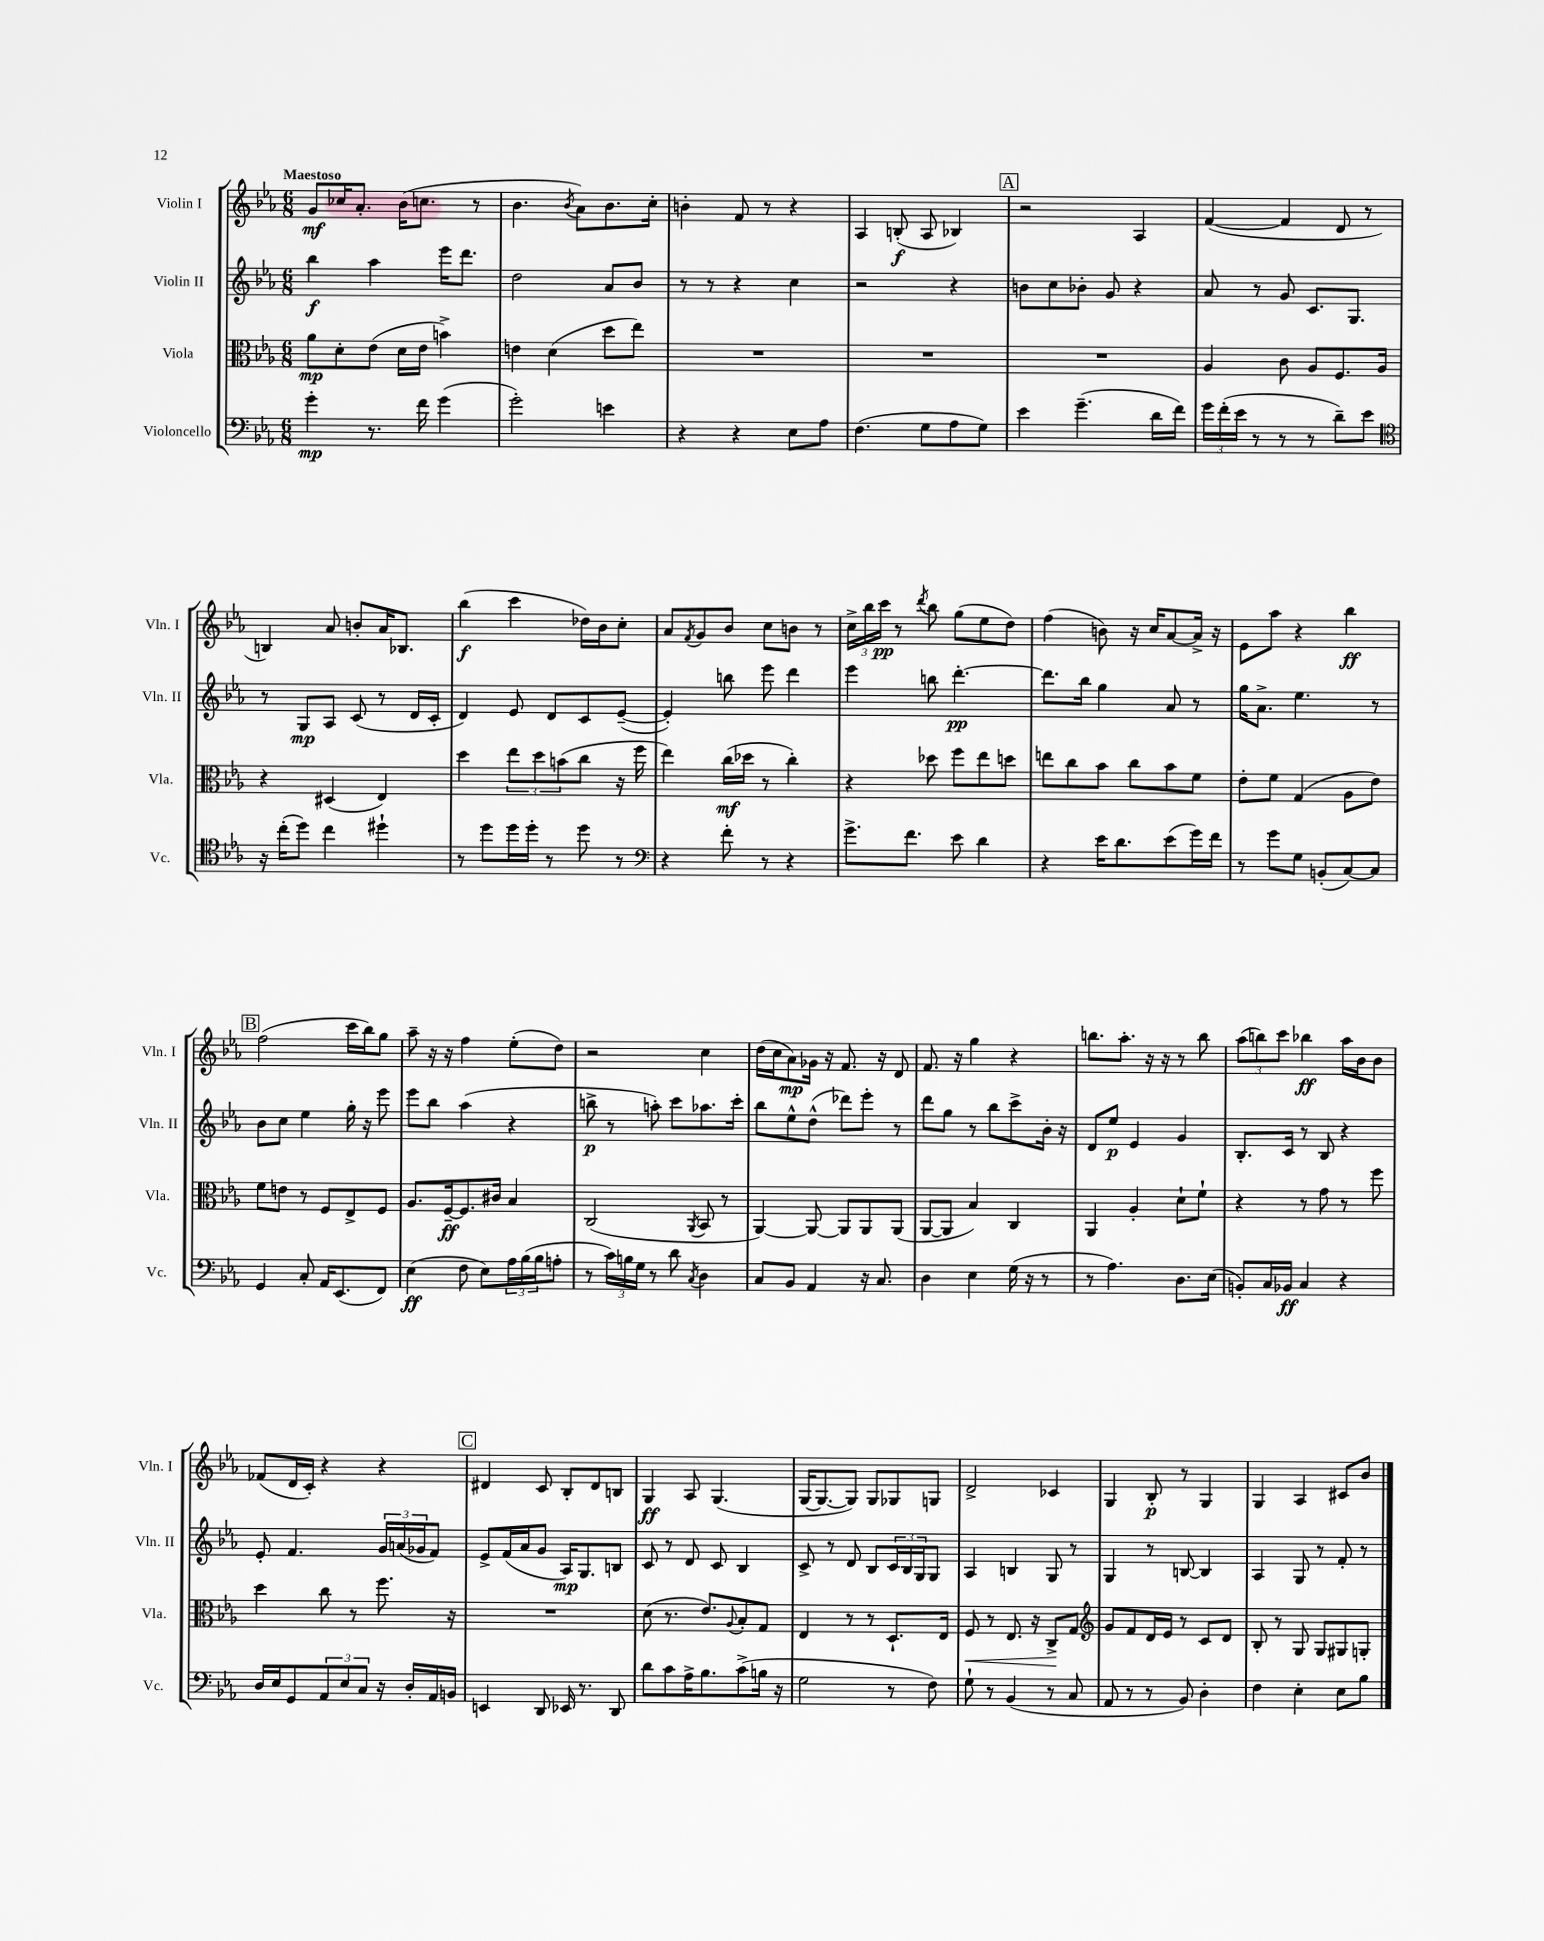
<<
\new StaffGroup <<
\new Staff = "s0" \with { instrumentName = "Violin I" shortInstrumentName = "Vln. I" } {
    \clef treble \key ees \major \numericTimeSignature \time 6/8 \tempo "Maestoso"
    g'8\mf ces''16 aes'8.-. bes'16( c''8. r8 |
    bes'4. \acciaccatura { bes'8 } aes'8) bes'8. c''16-. |
    b'4-. f'8 r8 r4 |
    aes4 b8-.\f( aes8 bes4) |
    \mark \markup { \box "A" } r2 aes4 |
    f'4~( f'4 d'8 r8 |
    b4) aes'8 b'8-. aes'16 bes8. |
    bes''4\f( c'''4 des''16) bes'16 c''8-. |
    aes'8 \acciaccatura { f'8 } g'8 bes'8 c''8 b'8 r8 |
    \tuplet 3/2 { c''16-> bes''16 c'''16\pp } r8 \acciaccatura { d'''8 } bes''8 g''8( ees''8 d''8) |
    f''4( b'8) r16 c''16 aes'8~ aes'16-> r16 |
    ees'8 aes''8 r4 bes''4\ff |
    \mark \markup { \box "B" } f''2( c'''16 bes''16) g''8 |
    aes''8-- r16 r16 f''4 ees''8-.( d''8) |
    r2 c''4 |
    d''16( c''16 aes'8\mp) ges'16 r16 f'8. r16 d'8 |
    f'8. r16 g''4 r4 |
    b''8. aes''8.-. r16 r16 r8 b''8 |
    \tuplet 3/2 { aes''8( b''8) c'''8 } bes''4\ff aes''16 bes'16 bes'8 |
    fes'8( d'16 c'16-.) r4 r4 |
    \mark \markup { \box "C" } dis'4 c'8 bes8-. dis'8 b8 |
    g4\ff aes8 g4.( |
    g16~ g8.~ g8) g8 ges8 g8 |
    d'2-> ces'4 |
    g4 bes8-.\p r8 g4 |
    g4 aes4 cis'8 bes'8 \bar "|." |
}
\new Staff = "s1" \with { instrumentName = "Violin II" shortInstrumentName = "Vln. II" } {
    \clef treble \key ees \major \numericTimeSignature \time 6/8
    bes''4\f aes''4 ees'''16 d'''8. |
    d''2 aes'8 bes'8 |
    r8 r8 r4 c''4 |
    r2 r4 |
    \mark \markup { \box "A" } b'8 c''8 bes'8-. g'8 r4 |
    aes'8 r8 g'8 c'8. g8. |
    r8 g8\mp aes8 c'8( r8 d'16 c'16-. |
    d'4) ees'8 d'8 c'8 ees'8~--( |
    ees'4-.) b''8 ees'''8 d'''4 |
    ees'''4 b''8 d'''4.~-.\pp |
    d'''8. bes''16 g''4 aes'8 r8 |
    g''16 aes'8.-> ees''4. r8 |
    \mark \markup { \box "B" } bes'8 c''8 ees''4 g''16-. r16 ees'''8 |
    ees'''8 bes''8 aes''4( r4 |
    b''8->\p r8 a''8-.) c'''8 aes''8. c'''16-. |
    bes''8 ees''8-^ d''8-^( des'''8) ees'''8-. r8 |
    d'''8 g''8 r8 bes''8 c'''8-> bes'16-. r16 |
    d'8 ees''8\p ees'4 g'4 |
    bes8.-. c'16 r8 bes8 r4 |
    ees'8-. f'4. \tuplet 3/2 { g'16 a'16( ges'16 } f'8) |
    \mark \markup { \box "C" } ees'8-> f'16( aes'16 g'8 aes16\mp) g8. b8 |
    c'8 r8 d'8 c'8 bes4 |
    c'8-> r8 d'8 bes8 \tuplet 3/2 { c'16 bes16 g16 } g8 |
    aes4 b4 g8 r8 |
    g4 r8 b8~ b4 |
    aes4 g8 r8 f'8-. r8 \bar "|." |
}
\new Staff = "s2" \with { instrumentName = "Viola" shortInstrumentName = "Vla." } {
    \clef alto \key ees \major \numericTimeSignature \time 6/8
    aes'8\mp d'8-. ees'8( d'16 ees'16 b'4->) |
    e'4 d'4( d''8 ees''8) |
    R2. |
    R2. |
    \mark \markup { \box "A" } R2. |
    aes4 c'8 aes8 f8. aes16 |
    r4 dis4( ees4) |
    d''4 \tuplet 3/2 { ees''8 d''8 b'8( } c''8 r16 f''16 |
    ees''4) c''16\mf( des''16 r8 c''4-.) |
    r4 des''8 f''8 ees''8 d''8 |
    e''8 c''8 bes'8 c''8 bes'8 f'8 |
    ees'8-. f'8 g4( aes8 ees'8) |
    \mark \markup { \box "B" } f'8 e'8 r8 f8 ees8-> f8 |
    aes8. f16~--\ff f8. cis'16 bes4 |
    c2( \acciaccatura { aes,8 } bes,8 r8 |
    aes,4~) aes,8~ aes,8 aes,8 aes,8( |
    aes,8~ aes,8 bes4) c4 |
    aes,4 aes4-. d'8-! f'8-! |
    r4 r8 g'8 r8 f''8 |
    d''4 c''8 r8 f''8. r16 |
    \mark \markup { \box "C" } R2. |
    d'8( r8. ees'8.) \appoggiatura { aes8 } bes8-. g8 |
    ees4 r8 r8 d8.-! ees16 |
    f8\< r8 ees8. r16 c8->\! g8 |
    \clef treble g'8 f'8 d'16 ees'16 r8 c'8 d'8 |
    bes8-. r8 g8 g8 gis8 g8-. \bar "|." |
}
\new Staff = "s3" \with { instrumentName = "Violoncello" shortInstrumentName = "Vc." } {
    \clef bass \key ees \major \numericTimeSignature \time 6/8
    g'4-.\mp r8. f'16 g'4( |
    g'2-.) e'4 |
    r4 r4 ees8 aes8 |
    f4.( g8 aes8 g8) |
    \mark \markup { \box "A" } ees'4 g'4.--( d'16 f'16) |
    \tuplet 3/2 { g'16 f'16-.( ees'16 } r8 r8 r8 d'8--) ees'8 |
    \clef tenor r16 c''16-.( d''8) c''4 dis''4-! |
    r8 d''8 d''16 d''16-. r8 d''8 r8 |
    \clef bass r4 f'8-. r8 r4 |
    g'8.-> f'8. ees'8 d'4 |
    r4 ees'16 d'8. ees'8( g'16) f'16 |
    r8 g'8 g8 b,8-.( c8~) c8 |
    \mark \markup { \box "B" } g,4 c8-. aes,16 ees,8.( f,8) |
    ees4\ff( f8 ees8) \tuplet 3/2 { aes16 bes16( bes16 } a8-. |
    r8 \tuplet 3/2 { c'16) b16 g16 } r8 d'8 \acciaccatura { c8 } d4 |
    c8 bes,8 aes,4 r16 c8. |
    d4 ees4 g16( r16 r8 |
    r8 aes4.) d8. ees16( |
    b,8-.) c16 bes,16\ff c4 r4 |
    d16 ees16 g,8 \tuplet 3/2 { aes,8 ees8 c8 } r16 d16-. aes,16 b,16 |
    \mark \markup { \box "C" } e,4 d,8 ees,16 r8. d,8 |
    d'8 c'8 aes16-> bes8. c'8->( b16 r16 |
    g2 r8 f8) |
    g8-! r8 bes,4( r8 c8 |
    aes,8 r8 r8 bes,8) d4-. |
    f4 ees4-. ees8 bes8 \bar "|." |
}
>>
>>
\layout { \context { \Score \remove "Bar_number_engraver" } }
